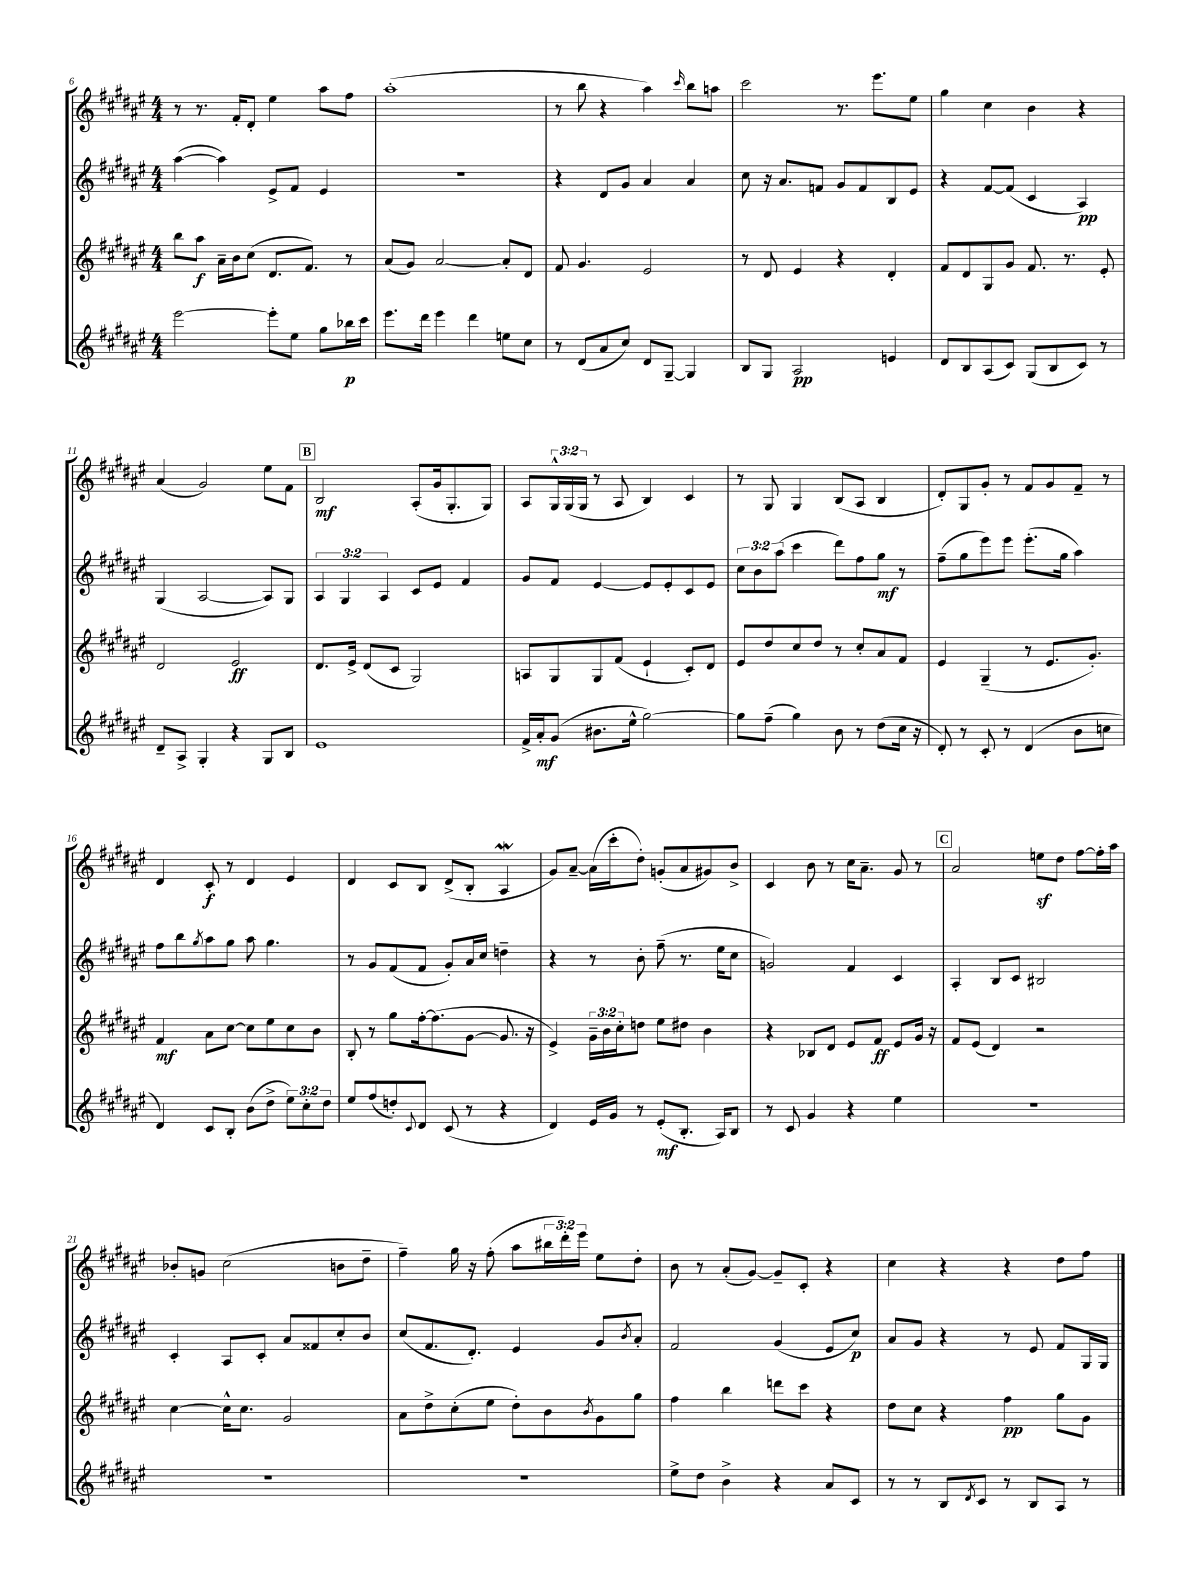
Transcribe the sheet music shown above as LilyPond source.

<<
\new StaffGroup <<
\new Staff = "s0" {
    \clef treble \key fis \major \numericTimeSignature \time 4/4 \override Staff.TupletNumber.text = #tuplet-number::calc-fraction-text
    r8 r8. fis'16-. dis'8-. eis''4 ais''8 fis''8 |
    ais''1-.( |
    r8 b''8 r4 ais''4) \grace { cis'''16 } b''8 a''8 |
    cis'''2 r8. eis'''8. eis''8 |
    gis''4 cis''4 b'4 r4 |
    ais'4( gis'2) eis''8 fis'8 |
    \mark \markup { \box "B" } b2\mf ais8-.( gis'16 gis8.-. gis8) |
    ais8 \tuplet 3/2 { gis16-^ gis16( gis16 } r8 ais8 b4) cis'4 |
    r8 gis8 gis4 b8( ais8 b4 |
    dis'8-.) gis8 gis'8-. r8 fis'8 gis'8 fis'8-- r8 |
    dis'4 cis'8-.\f r8 dis'4 eis'4 |
    dis'4 cis'8 b8 dis'8->( b8-. ais4\mordent |
    gis'8) ais'8~-- ais'16( cis'''16-. dis''8-.) g'8-.( ais'8 gis'8) b'8-> |
    cis'4 b'8 r8 cis''16 ais'8.-- gis'8 r8 |
    \mark \markup { \box "C" } ais'2 e''8\sf dis''8 fis''8~ fis''16-. ais''16 |
    bes'8-. g'8 cis''2( b'8 dis''8-- |
    fis''4--) gis''16 r16 fis''8-.( ais''8 \tuplet 3/2 { bis''16 dis'''16-.) eis'''16 } eis''8 dis''8-. |
    b'8 r8 ais'8-.( gis'8~) gis'8-- cis'8-. r4 |
    cis''4 r4 r4 dis''8 fis''8 \bar "|." |
}
\new Staff = "s1" {
    \clef treble \key fis \major \numericTimeSignature \time 4/4 \override Staff.TupletNumber.text = #tuplet-number::calc-fraction-text
    ais''4~( ais''4) eis'8-> fis'8 eis'4 |
    R1 |
    r4 dis'8 gis'8 ais'4 ais'4 |
    cis''8 r16 ais'8. f'8 gis'8 f'8 b8 eis'8 |
    r4 fis'8~ fis'8( cis'4 ais4\pp) |
    gis4( ais2~ ais8) gis8 |
    \mark \markup { \box "B" } \tuplet 3/2 { ais4 gis4 ais4 } cis'8 eis'8 fis'4 |
    gis'8 fis'8 eis'4~ eis'8 eis'8-. cis'8 eis'8 |
    \tuplet 3/2 { cis''8 b'8 ais''8( } cis'''4 dis'''8) fis''8 gis''8\mf r8 |
    fis''8--( gis''8 eis'''8) eis'''8 eis'''8.-.( gis''16 ais''4) |
    fis''8 b''8 \acciaccatura { gis''8 } ais''8 gis''8 ais''8 gis''4. |
    r8 gis'8 fis'8( fis'8 gis'8-.) ais'16 cis''16 d''4-- |
    r4 r8 b'8-. fis''8--( r8. eis''16 cis''8 |
    g'2) fis'4 cis'4 |
    \mark \markup { \box "C" } ais4-. b8 cis'8 bis2 |
    cis'4-. ais8 cis'8-. ais'8 fisis'8 cis''8-. b'8 |
    cis''8( fis'8. dis'8.-.) eis'4 gis'8 \acciaccatura { b'8 } ais'8-. |
    fis'2 gis'4( eis'8 cis''8\p) |
    ais'8 gis'8 r4 r8 eis'8 fis'8 gis16 gis16 \bar "|." |
}
\new Staff = "s2" {
    \clef treble \key fis \major \numericTimeSignature \time 4/4 \override Staff.TupletNumber.text = #tuplet-number::calc-fraction-text
    b''8 ais''8\f ais'16-- b'16 cis''8( dis'8. fis'8.) r8 |
    ais'8( gis'8) ais'2~ ais'8-. dis'8 |
    fis'8 gis'4. eis'2 |
    r8 dis'8 eis'4 r4 dis'4-. |
    fis'8 dis'8 gis8 gis'8 fis'8. r8. eis'8-. |
    dis'2 eis'2\ff |
    \mark \markup { \box "B" } dis'8. eis'16-> dis'8( cis'8 gis2) |
    a8 gis8 gis8 fis'8( eis'4-! cis'8-.) dis'8 |
    eis'8 dis''8 cis''8 dis''8 r8 cis''8-. ais'8 fis'8 |
    eis'4 gis4--( r8 eis'8. gis'8.-.) |
    fis'4\mf ais'8 cis''8~ cis''8 eis''8 cis''8 b'8 |
    b8-. r8 gis''8 fis''16~-. fis''8.( gis'8~ gis'8. r16 |
    eis'4->) \tuplet 3/2 { gis'16-- b'16 cis''16-. } d''8 eis''8 dis''8 b'4 |
    r4 bes8 dis'8 eis'8 fis'8\ff eis'8 gis'16 r16 |
    \mark \markup { \box "C" } fis'8 eis'8( dis'4) r2 |
    cis''4~ cis''16-^ cis''8. gis'2 |
    ais'8 dis''8-> cis''8-.( eis''8 dis''8-.) b'8 \acciaccatura { b'8 } gis'8 gis''8 |
    fis''4 b''4 d'''8 cis'''8 r4 |
    dis''8 cis''8 r4 fis''4\pp gis''8 gis'8 \bar "|." |
}
\new Staff = "s3" {
    \clef treble \key fis \major \numericTimeSignature \time 4/4 \override Staff.TupletNumber.text = #tuplet-number::calc-fraction-text
    eis'''2~ eis'''8-. eis''8 gis''8 bes''16\p cis'''16 |
    eis'''8. dis'''16 eis'''4 dis'''4 e''8 cis''8 |
    r8 dis'8( ais'8 cis''8) dis'8 gis8~-- gis4 |
    b8 gis8 ais2\pp e'4 |
    dis'8 b8 ais8( cis'8) gis8( b8 cis'8) r8 |
    dis'8-- ais8-> gis4-. r4 gis8 b8 |
    \mark \markup { \box "B" } eis'1 |
    fis'16-> ais'16-.\mf gis'8( bis'8. eis''16-^ gis''2~) |
    gis''8 fis''8--( gis''4) b'8 r8 dis''8( cis''16 r16 |
    dis'8-.) r8 cis'8-. r8 dis'4( b'8 c''8 |
    dis'4) cis'8 b8-. b'8( dis''8-> \tuplet 3/2 { eis''8) cis''8-. dis''8 } |
    eis''8 fis''8( d''8-.) \appoggiatura { cis'8 } dis'8 cis'8( r8 r4 |
    dis'4) eis'16 gis'16 r8 eis'8-.\mf( b8.-. ais16) b8 |
    r8 cis'8 gis'4 r4 eis''4 |
    \mark \markup { \box "C" } R1 |
    R1 |
    R1 |
    eis''8-> dis''8 b'4-> r4 ais'8 cis'8 |
    r8 r8 b8 \acciaccatura { dis'8 } cis'8 r8 b8 ais8 r8 \bar "|." |
}
>>
>>
\layout { \context { \Score currentBarNumber = #6 } }
